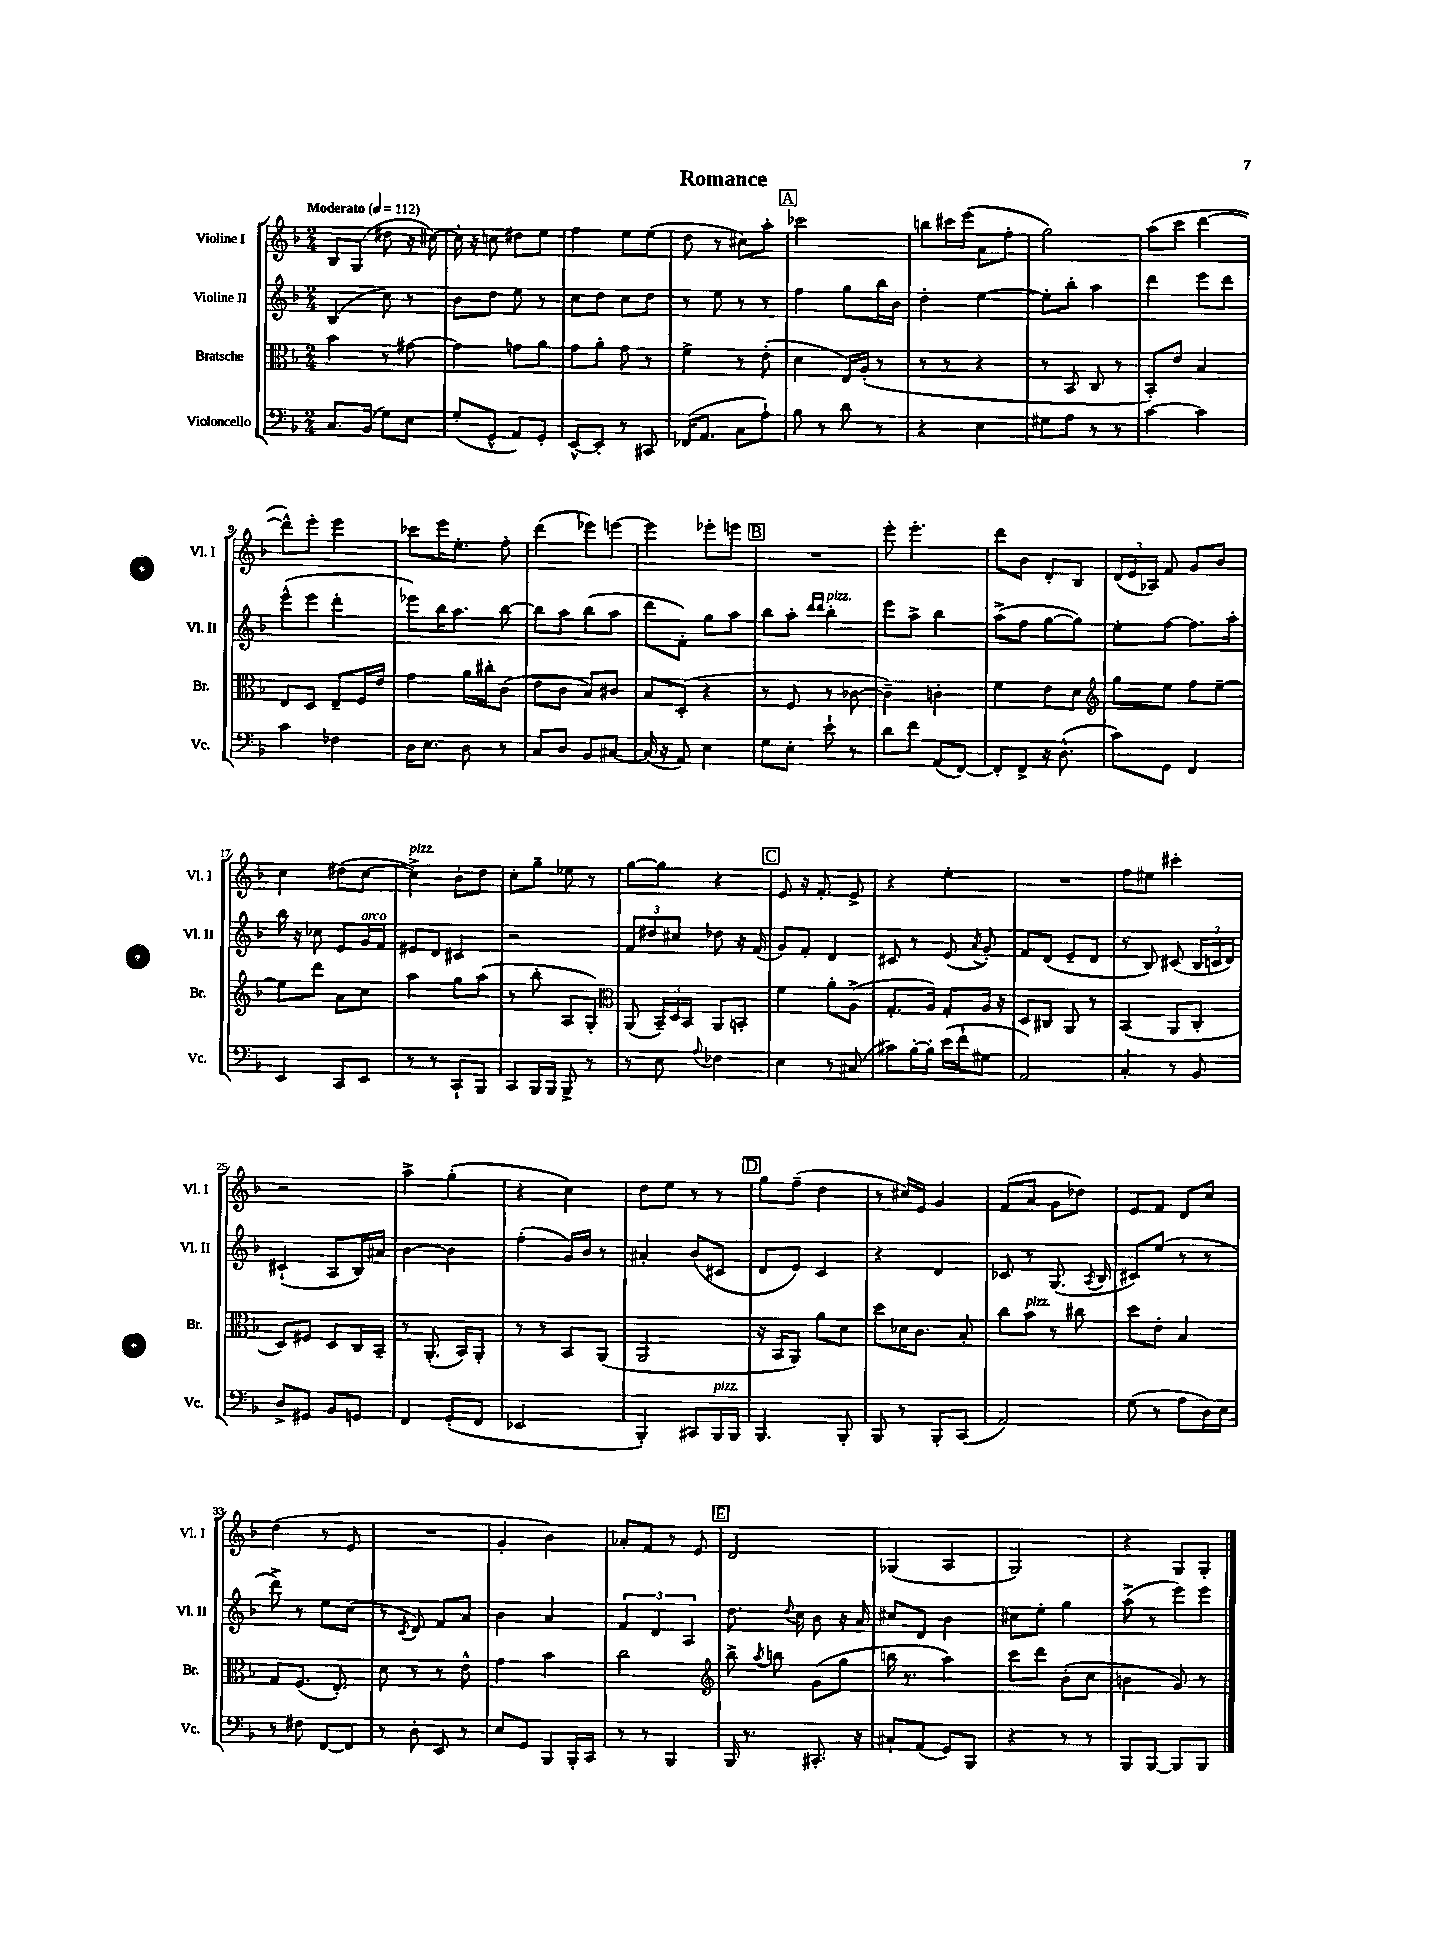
\header { title = "Romance" }
<<
\new StaffGroup <<
\new Staff = "s0" \with { instrumentName = "Violine I" shortInstrumentName = "Vl. I" } {
    \clef treble \key f \major \numericTimeSignature \time 2/4 \tempo "Moderato" 4 = 112
    \autoBeamOff bes8[ g8]( dis''8 r16 cis''16~) |
    cis''16-. r16 c''8 dis''8[ e''8] |
    f''4 e''8[ e''8]( |
    d''8 r8 cis''8[) a''8]-. |
    \mark \markup { \box "A" } ces'''2 |
    b''8[ cis'''16 e'''16]( a'8[ f''8]-. |
    g''2) |
    a''8[( c'''8] d'''4~ |
    d'''8[-^) e'''8]-. e'''4 |
    ces'''8[ e'''16 e''8.]-. f''8-. |
    d'''4( ees'''8[) e'''8]~ |
    e'''4 ees'''8[-. e'''8] |
    \mark \markup { \box "B" } R2 |
    e'''8-. e'''4.-. |
    d'''8[ bes'8] d'8[-. bes8] |
    \tuplet 3/2 { d'16[( e'16 aes16]) } f'8 g'8[ bes'8] |
    c''4 dis''8[( c''8]~ |
    c''4->^\markup { \italic "pizz." }) bes'8[-. d''8] |
    c''8[-. g''8]-- ees''8 r8 |
    g''8[~ g''8] r4 |
    \mark \markup { \box "C" } e'8 r16 f'8.-. e'8-> |
    r4 e''4-. |
    R2 |
    f''8[ eis''8] cis'''4-. |
    r2 |
    a''4-> g''4-.( |
    r4 c''4) |
    d''8[ e''8] r8 r8 |
    \mark \markup { \box "D" } g''8[ f''8]--( d''4 |
    r8 cis''16[) e'16] g'4 |
    f'8[( a'8] g'8[ des''8]) |
    e'8[ f'8] d'8[ c''8] |
    d''4( r8 e'8 |
    R2 |
    g'4-. bes'4) |
    aes'8[-. f'8] r8 e'8 |
    \mark \markup { \box "E" } d'2 |
    ges4( a4 |
    g2) |
    r4 g8[ g8]-. \bar "|." |
}
\new Staff = "s1" \with { instrumentName = "Violine II" shortInstrumentName = "Vl. II" } {
    \clef treble \key f \major \numericTimeSignature \time 2/4
    \autoBeamOff bes4( c''8) r8 |
    bes'8[ d''8] e''8 r8 |
    c''8[ d''8] c''8[ d''8] |
    r8 e''8 r8 r8 |
    \mark \markup { \box "A" } f''4 g''8[ bes''16 bes'16] |
    d''4-. e''4~ |
    e''8[-. bes''8]-. a''4 |
    d'''4 e'''8[ d'''8] |
    e'''8[-^( e'''8] d'''4-. |
    ees'''8[) bes''16 a''8.] bes''8~ |
    bes''8[ a''8] bes''8[( a''8] |
    d'''8[ f'8]-.) g''8[ a''8] |
    \mark \markup { \box "B" } bes''8[ a''8]-. \grace { d'''16[ d'''16] } bes''4-.^\markup { \italic "pizz." } |
    e'''8[ a''8]-> bes''4 |
    a''8[->( f''8] g''8[~ g''8]) |
    e''8[-. f''8]~ f''8.[ a''16]-. |
    bes''16 r16 ces''8 e'8[ g'16^\markup { \italic "arco" } f'16] |
    eis'8[ d'8] cis'4 |
    r2 |
    \tuplet 3/2 { f'8[ dis''8 cis''8] } des''8 r16 f'16( |
    \mark \markup { \box "C" } g'8[) f'8]-. d'4 |
    cis'8 r8 e'8( \acciaccatura { a'8 } g'8-.) |
    f'8[ d'8]( e'8[-- d'8] |
    r8 bes8) cis'8( \tuplet 3/2 { bes16[ c'16 d'16]) } |
    cis'4-!( a8[ bes16) ais'16] |
    bes'4~ bes'4 |
    f''4-.( g'16[) bes'16] r8 |
    ais'4-. bes'8[( cis'8] |
    \mark \markup { \box "D" } d'8[ e'8]) c'4 |
    r4 d'4 |
    ces'8 r8 g8.( \acciaccatura { a8 } bes16 |
    cis'8[) e''8]( r8 r8 |
    d'''8->) r8 e''8[ c''8]( |
    r8 \acciaccatura { c'8 } d'8) f'8[ a'8] |
    bes'4 a'4 |
    \tuplet 3/2 { f'4 d'4 a4 } |
    \mark \markup { \box "E" } d''8. \appoggiatura { d''8 } c''16 bes'8 r16 a'16 |
    cis''8[ d'8] bes'4 |
    cis''8[ e''8]-. g''4 |
    a''8->( r8 e'''8[) e'''8] \bar "|." |
}
\new Staff = "s2" \with { instrumentName = "Bratsche" shortInstrumentName = "Br." } {
    \clef alto \key f \major \numericTimeSignature \time 2/4
    \autoBeamOff bes'4 r8 gis'8~ |
    gis'4 g'8[ a'8] |
    g'8[ a'8]-. g'8 r8 |
    f'4-> r8 e'8-.( |
    \mark \markup { \box "A" } d'4 e16[) a16]-.( r8 |
    r8 r8 r4 |
    r8 bes,8 c8 r8 |
    bes,8[-.) e'8] bes4 |
    e8[ d8] e8[-- f16 e'16] |
    g'4 a'16[ cis''16-. c'8]( |
    e'8[ c'8] bes8[) cis'8] |
    bes8[ d8]-.( r4 |
    \mark \markup { \box "B" } r8 f8 r8 ces'8~ |
    ces'4--) c'4-. |
    f'4 e'8[ d'8] |
    \clef treble g''8[ e''8] f''8[ e''8]~-- |
    e''8[ d'''8] a'8[ c''8] |
    a''4 g''8[ a''8]( |
    r8 bes''8-. a8[ g8]-.) |
    \clef alto a,8( \tuplet 3/2 { bes,16[--) d16 bes,16] } a,8[ b,8]-. |
    \mark \markup { \box "C" } f'4 a'8[-. a8]->( |
    g8.[-. a16]) g8[-. a16] r16 |
    d8[ cis8] a,8 r8 |
    bes,4( a,8[ c8]-. |
    d8[) fis8] d8[ c16 bes,16]-- |
    r8 a,8.-.( bes,16[) a,8]-. |
    r8 r8 bes,8[ a,8]( |
    a,2 |
    \mark \markup { \box "D" } r16 bes,16[ a,8]) a'8[ d'8] |
    d''8[ des'16 c'8.] bes8-. |
    c''8[ bes'8]^\markup { \italic "pizz." } r8 cis''8 |
    d''8[ e'8]-. bes4 |
    g8[ f8.]( e8.-.) |
    d'8 r8 r8 e'8-^ |
    g'4 bes'4 |
    c''2 |
    \mark \markup { \box "E" } \clef treble bes''8-> \acciaccatura { a''8 } b''8 g'8[( g''8] |
    b''16 r8. a''4) |
    c'''8[ d'''8] bes'8[-.( c''8] |
    b'4 g'8) r8 \bar "|." |
}
\new Staff = "s3" \with { instrumentName = "Violoncello" shortInstrumentName = "Vc." } {
    \clef bass \key f \major \numericTimeSignature \time 2/4
    \autoBeamOff c8.[ bes,16]( g8[) e8] |
    g8[-.( g,8]-^ a,8[) g,8]-. |
    e,8[~-^ e,8]-. r8 cis,8 |
    fes,16[( a,8.] c8[ a8]-!) |
    \mark \markup { \box "A" } bes8 r8 d'8 r8 |
    r4 e4 |
    gis8[ a8] r8 r8 |
    c'4~ c'4 |
    c'4 fes4 |
    d16[ e8.] d8 r8 |
    c8[ d8] bes,8[ cis8]~ |
    cis16( r16 a,8) e4 |
    \mark \markup { \box "B" } g8[ e8]-. e'8-! r8 |
    d'8[ f'8] a,8[( f,8]~) |
    f,8[-. f,8]-> r16 d8.-^( |
    c'8[) g,8] f,4 |
    e,4 c,8[ e,8] |
    r8 r8 c,8[-! bes,,8] |
    c,8[ bes,,16 bes,,16] bes,,8-> r8 |
    r8 e8 \appoggiatura { a8 } fes4 |
    \mark \markup { \box "C" } e4 r8 cis8( |
    cis'8[) bes16~-. bes16]-. e'16[( f'16-! gis8] |
    a,2) |
    c4-. r8 bes,8 |
    d8[-> gis,8] bes,8[ g,8] |
    f,4 g,8[-.( f,8] |
    ees,2 |
    bes,,4-.) cis,8[ bes,,16^\markup { \italic "pizz." } bes,,16] |
    \mark \markup { \box "D" } bes,,4. bes,,8-. |
    bes,,8 r8 bes,,8[-. c,8]( |
    a,2) |
    g8( r8 a8[ d16) e16] |
    r8 fis8 f,8[~ f,8] |
    r8 d8-. e,8 r8 |
    e8[ g,8] bes,,8[ bes,,16-. c,16] |
    r8 r8 bes,,4 |
    \mark \markup { \box "E" } bes,,16 r8. cis,8.-. r16 |
    cis8[-! a,8]( g,8[) bes,,8] |
    r4 r8 r8 |
    bes,,8[ bes,,8]~ bes,,8[ bes,,8] \bar "|." |
}
>>
>>
